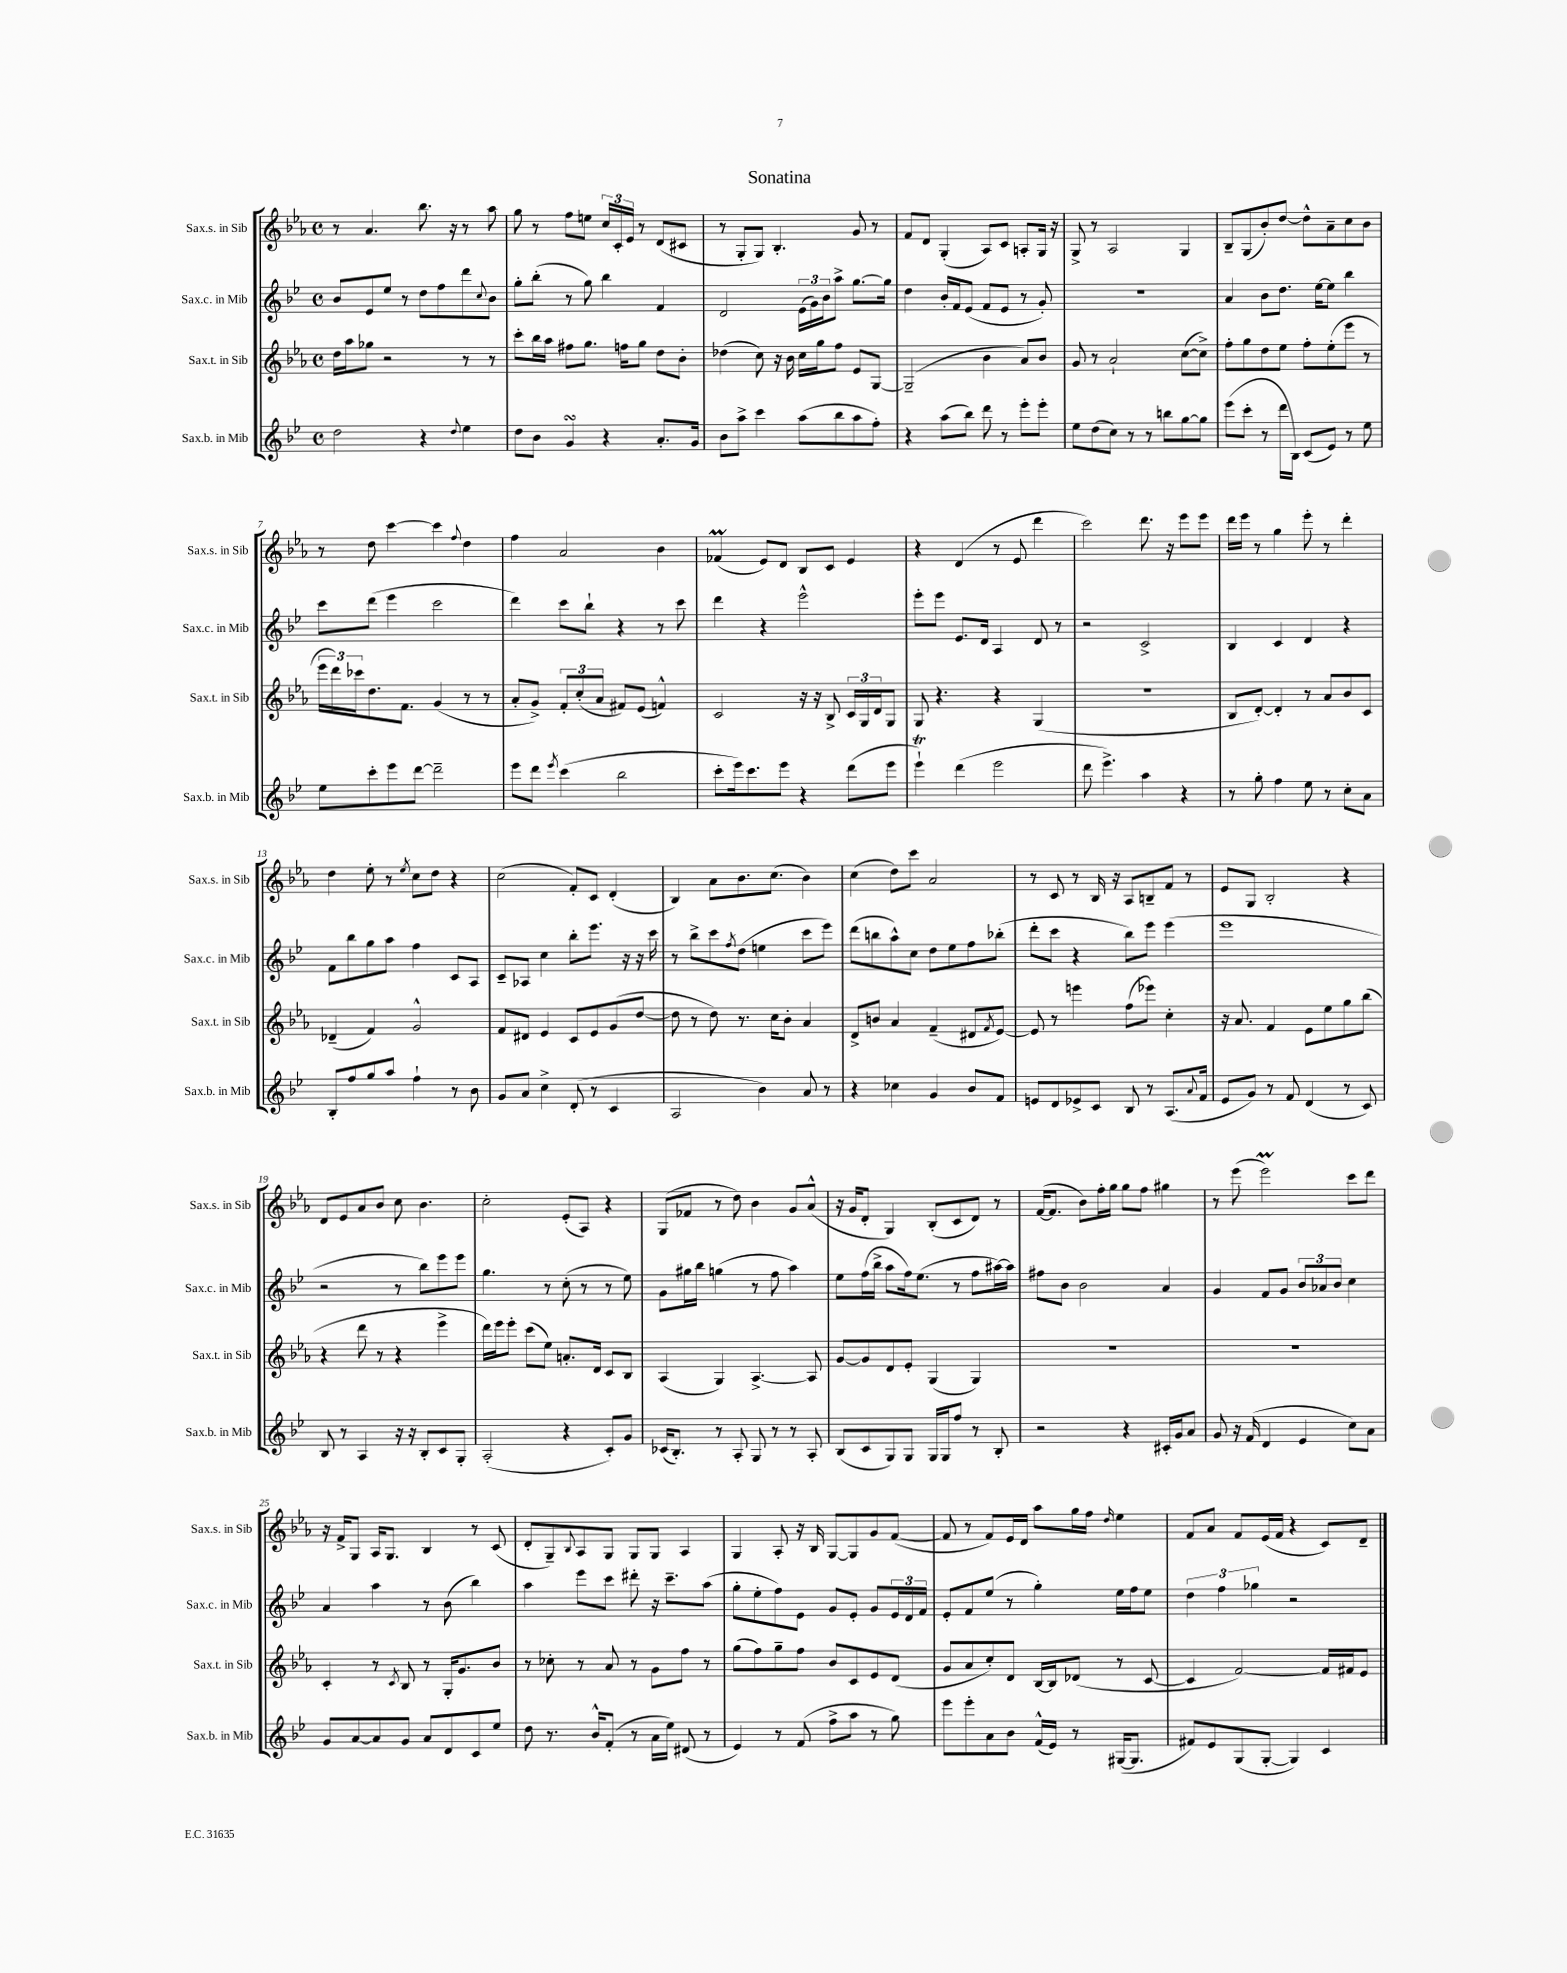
\header { title = "Sonatina" }
<<
\new StaffGroup <<
\new Staff = "s0" \with { instrumentName = "Sax.s. in Sib" shortInstrumentName = "Sax.s. in Sib" } {
    \clef treble \key ees \major \defaultTimeSignature \time 4/4
    r8 aes'4. bes''8. r16 r8 aes''8 |
    g''8 r8 f''8 e''8 \tuplet 3/2 { c''16 c'16-. ees'16 } r8 d'8( cis'8 |
    r8 g8-. g8) bes4.-. g'8 r8 |
    f'8 d'8 g4-.( aes8) c'8 a8-. g16 r16 |
    g8-> r8 aes2 g4 |
    bes8-- g8( bes'8-.) d''8~ d''8-^ aes'8-- c''8 bes'8 |
    r8 d''8 c'''4~ c'''4 \appoggiatura { f''8 } d''4 |
    f''4 aes'2 bes'4 |
    fes'4\prall( ees'8) d'8 bes8 c'8 ees'4 |
    r4 d'4( r8 ees'8 d'''4 |
    c'''2) d'''8. r16 ees'''8 ees'''8 |
    d'''16 ees'''16 r8 g''4 ees'''8-. r8 d'''4-. |
    d''4 ees''8-. r8 \acciaccatura { ees''8 } c''8 d''8 r4 |
    c''2( f'8-.) c'8 d'4-.( |
    bes4) aes'8 bes'8. c''8.( bes'4) |
    c''4( d''8) c'''8 aes'2 |
    r8 c'8 r8 bes16 r16 aes8 b8-- f'8 r8 |
    ees'8 g8 bes2-. r4 |
    d'8 ees'8 aes'8 bes'8 c''8 bes'4. |
    c''2-. ees'8-.( aes8) r4 |
    g8( fes'8 r8 d''8) bes'4 g'8 aes'8-^( |
    r16 g'16 d'8-. g4) bes8-.( c'8 d'8) r8 |
    f'16~( f'8. bes'8) f''16-. g''16 g''8 f''8 gis''4 |
    r8 ees'''8( ees'''2\prall) c'''8 d'''8 |
    r16 f'16-> g8 aes16 g8. bes4 r8 c'8( |
    d'8-. g8--) \appoggiatura { bes8 } aes8 g8 g8 g8 aes4 |
    g4 aes8-. r16 bes16 g8~ g8 g'8 f'8~( |
    f'8 r8 f'8) ees'16 d'16 aes''8 g''16 f''16 \grace { d''16 } ees''4 |
    f'8 aes'8 f'8 ees'16( f'16 r4 c'8) d'8-- \bar "|." |
}
\new Staff = "s1" \with { instrumentName = "Sax.c. in Mib" shortInstrumentName = "Sax.c. in Mib" } {
    \clef treble \key bes \major \defaultTimeSignature \time 4/4
    bes'8 ees'8 ees''8 r8 d''8 f''8 d'''8 \appoggiatura { c''8 } bes'8 |
    g''8-. bes''8-.( r8 g''8) bes''4 f'4 |
    d'2 \tuplet 3/2 { ees'16( g'16) bes'16 } a''8-> g''8.~ g''16 |
    d''4 bes'16-. f'16 ees'8( f'8 ees'8 r8 g'8-.) |
    r1 |
    a'4 bes'8 d''8. ees''16~ ees''8 bes''4 |
    c'''8 d'''8( ees'''4 c'''2 |
    d'''4) c'''8 bes''8-! r4 r8 c'''8 |
    d'''4 r4 ees'''2-^ |
    ees'''8-. ees'''8 ees'8. d'16 a4 d'8 r8 |
    r2 c'2-> |
    bes4 c'4 d'4 r4 |
    f'8 bes''8 g''8 a''8 f''4 c'8 a8 |
    c'8-- aes8 c''4 bes''8-. ees'''8. r16 r16 c'''16 |
    r8 bes''8-> c'''8 \acciaccatura { f''8 } d''8( e''4 c'''8 ees'''8) |
    d'''8( b''8 a''8-^) c''8 d''8 ees''8 f''8 bes''8-.( |
    d'''8-. c'''8 r4 bes''8) ees'''8 ees'''4( |
    ees'''1 |
    r2 r8 bes''8) ees'''8 ees'''8 |
    g''4. r8 c''8-.( r8 r8 ees''8) |
    g'8 gis''16 bes''16 g''4( r8 f''8 a''4) |
    ees''8 f''16( bes''16-> a''8 f''16) ees''8.( r8 f''8 ais''16~) ais''16 |
    fis''8 bes'8 bes'2 a'4 |
    g'4 f'8 g'8 \tuplet 3/2 { bes'8 aes'8 bes'8 } c''4 |
    a'4 a''4 r8 bes'8( bes''4) |
    a''4 ees'''8 c'''8 dis'''8-. r16 c'''8.-- a''8( |
    g''8-. ees''8-. f''8) ees'8 g'8 ees'8-. g'8 \tuplet 3/2 { ees'16 d'16 f'16 } |
    ees'8-. f'8 ees''8( r8 g''4-.) ees''16 f''16 ees''8 |
    \tuplet 3/2 { d''4 f''4 ges''4 } r2 \bar "|." |
}
\new Staff = "s2" \with { instrumentName = "Sax.t. in Sib" shortInstrumentName = "Sax.t. in Sib" } {
    \clef treble \key ees \major \defaultTimeSignature \time 4/4
    d''16 aes''16 ges''8 r2 r8 r8 |
    c'''8-. bes''16 aes''16 fis''8 g''8. f''16 g''8 d''8 bes'8-. |
    des''4( c''8) r16 bes'16 c''16 g''16 f''8 ees'8 g8~ |
    g2--( bes'4 aes'8) bes'8 |
    g'8 r8 aes'2-! c''8~( c''8->) |
    f''8-. g''8 d''8 ees''8 f''8-. ees''8-.( ees'''8 r8 |
    \tuplet 3/2 { ees'''16 d'''16) ces'''16 } d''8. f'8. g'4( r8 r8 |
    aes'8-. g'8->) \tuplet 3/2 { f'8-. c''8-.( aes'8 } fis'8) ees'8( f'4-^) |
    c'2 r16 r16 bes8-> \tuplet 3/2 { c'16 g16 d'16 } g8 |
    g8 r4. r4 g4( |
    R1 |
    bes8 d'8~-.) d'4-. r8 aes'8 bes'8 c'8 |
    des'4--( f'4) g'2-^ |
    f'8 dis'8 ees'4 c'8 ees'8 g'8( d''8~ |
    d''8 r8 d''8) r8. c''16 bes'8-. aes'4 |
    d'8-> b'8 aes'4 f'4--( dis'8 \acciaccatura { f'8 } ees'8~) |
    ees'8 r8 e'''4 f''8( ees'''8) c''4-. |
    r16 aes'8. f'4 ees'8 ees''8 g''8 bes''8( |
    r4 d'''8 r8 r4 ees'''4-> |
    d'''16) ees'''16 ees'''8-. c'''8( ees''8) a'8.-. d'16 c'8 bes8 |
    aes4( g4) aes4.~-> aes8 |
    g'8~ g'8 d'8 ees'8-. g4( g4) |
    R1 |
    R1 |
    c'4-. r8 \acciaccatura { c'8 } bes8 r8 g16-. g'8. bes'8 |
    r8 ces''8-. r8 aes'8 r8 g'8 f''8 r8 |
    g''8( f''8) g''8-- f''8 bes'8 c'8 ees'8 d'8( |
    g'8 aes'8 c''8-.) d'8 bes16~ bes16 des'8( r8 c'8~ |
    c'4 f'2~) f'16 fis'16 ees'8 \bar "|." |
}
\new Staff = "s3" \with { instrumentName = "Sax.b. in Mib" shortInstrumentName = "Sax.b. in Mib" } {
    \clef treble \key bes \major \defaultTimeSignature \time 4/4
    d''2 r4 \appoggiatura { d''8 } ees''4 |
    d''8 bes'8 g'4\turn r4 a'8.-. g'16 |
    bes'8 a''8-> c'''4 a''8( bes''8 a''8 f''8-.) |
    r4 a''8( bes''8) d'''8 r8 ees'''8-. ees'''8-. |
    ees''8 d''8( c''8) r8 r8 b''8 g''8~ g''8 |
    ees'''8( c'''8-. r8 d'''16 bes16) c'8( ees'8) r8 ees''8 |
    ees''8 c'''8-. ees'''8 d'''8~ d'''2-- |
    ees'''8 d'''8 \acciaccatura { ees'''8 } c'''4( bes''2 |
    c'''8-. ees'''16) c'''8. ees'''8 r4 d'''8( ees'''8 |
    ees'''4-!\trill) d'''4( ees'''2 |
    d'''8 ees'''4.->) a''4 r4 |
    r8 g''8-. f''4 ees''8 r8 c''8-. a'8 |
    bes8-. f''8 g''8 a''8 f''4-! r8 bes'8 |
    g'8 a'8 c''4-> d'8-.( r8 c'4 |
    a2 bes'4) a'8 r8 |
    r4 ces''4 g'4 bes'8 f'8 |
    e'8 d'8 ees'8-> c'8 bes8 r8 a8.( \appoggiatura { a'8 } f'16 |
    ees'8 g'8) r8 f'8 d'4( r8 c'8) |
    bes8 r8 a4 r16 r16 bes8-. c'8 g8-. |
    a2-.( r4 c'8-.) g'8 |
    ces'16( bes8.-.) r8 a8-. g8 r8 r8 a8-. |
    bes8( c'8 g8) g8 g16 g16 f''8 r8 bes8-. |
    r2 r4 cis'16-. g'16 a'8 |
    g'8 r16 f'16( d'4 ees'4 c''8) a'8 |
    g'8 a'8~ a'8 g'8 a'8 d'8 c'8 ees''8 |
    d''8 r8. bes'16-^ f'8-.( r8 a'16 ees''16) dis'8( r8 |
    ees'4) r8 f'8( f''8-> a''8 r8 g''8) |
    ees'''8 ees'''8-. a'8 bes'8 f'16-^( ees'16) r8 gis16~( gis8. |
    fis'8) ees'8 g8( g8~-. g4) c'4 \bar "|." |
}
>>
>>
